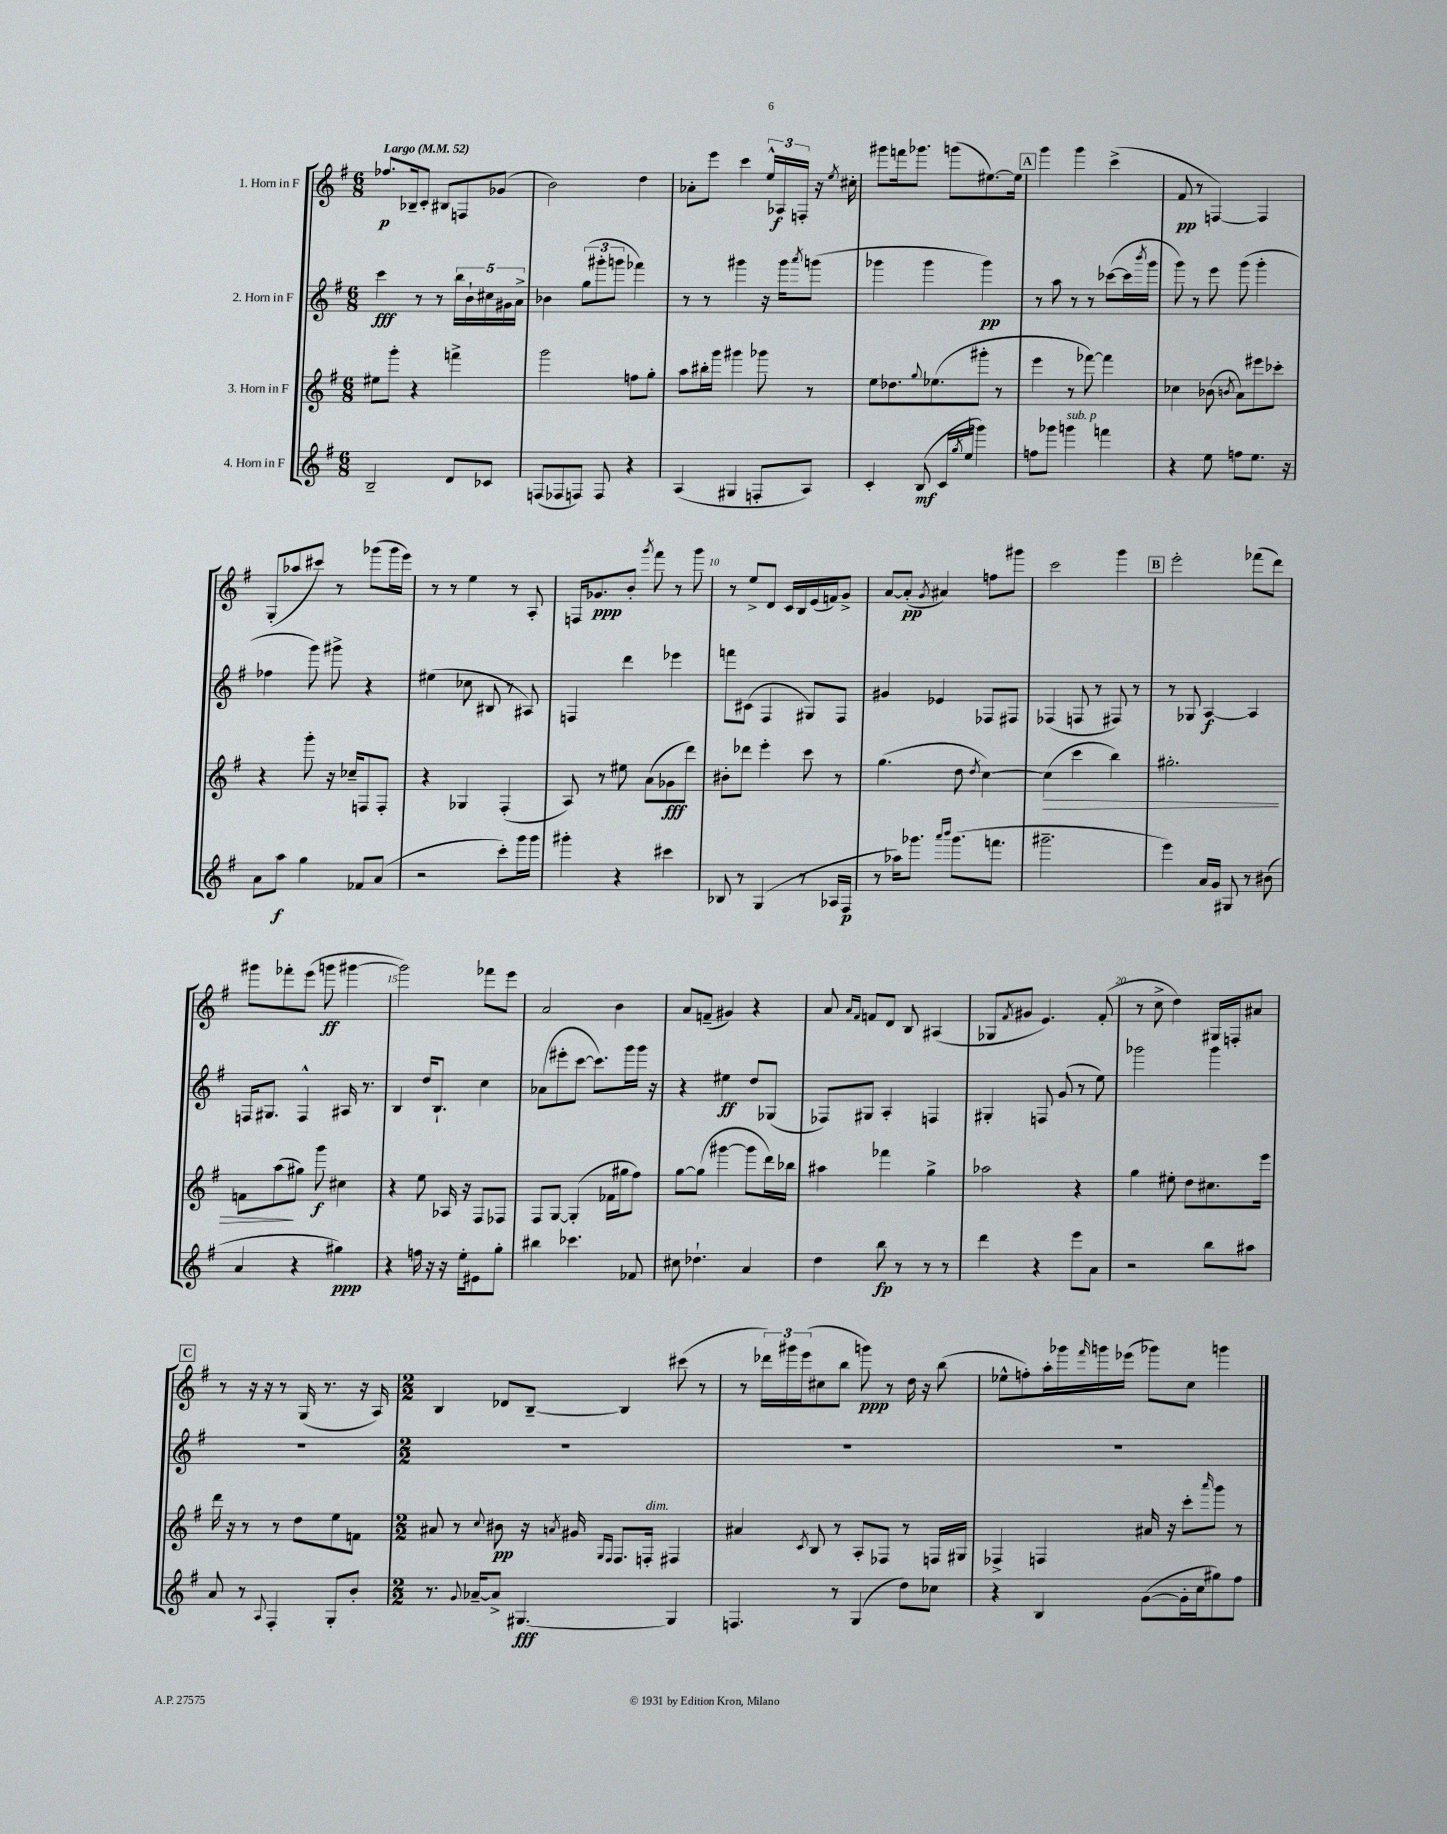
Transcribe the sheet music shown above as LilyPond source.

<<
\new StaffGroup <<
\new Staff = "s0" \with { instrumentName = "1. Horn in F" } {
    \clef treble \key g \major \numericTimeSignature \time 6/8 \tempo "Largo" 4 = 52
    fes''8.\p bes16-- c'8-. bis8 f8 ges'8( |
    b'2) d''4 |
    aes'8-. e'''8 c'''4 \tuplet 3/2 { e''16-^ aes16\f f16-. } r16 \acciaccatura { e''8 } cis''16-. |
    gis'''8 f'''16 ges'''8. g'''8( eis''8.~) eis''16 |
    \mark \markup { \box "A" } g'''4 g'''4 c'''4->( |
    fis'8\pp r8 f4~) f4 |
    g8-.( aes''8 cis'''8) r8 ges'''8( ges'''16 e'''16) |
    r8 r8 e''4 r8 a8-. |
    f16 ges'8.\ppp b'8-. \acciaccatura { g'''8 } fis'''8 r8 g'''8 |
    r8 e''8-> d'8 c'16 b16 e'16( f'16) g'8-> |
    a'8~ a'8-.\pp( \acciaccatura { g'8 } ais'4) f''8 gis'''8 |
    c'''2 g'''4 |
    \mark \markup { \box "B" } e'''2-. fes'''8( d'''8) |
    gis'''8 fes'''8-. e'''8( g'''8\ff gis'''4~ |
    gis'''2) fes'''8 e'''8 |
    a'2 b'4 |
    a'8 f'8--( gis'4) r4 |
    a'8 \grace { a'16 fis'16 } f'8 d'8 b8 ais4( |
    ges8 \acciaccatura { fis'8 } gis'8 e'4.) fis'8-.( |
    r8 c''8-> d''4) gis16 f16-. ais'8 |
    \mark \markup { \box "C" } r8 r16 r16 r8 g16( r8. r16 a16) |
    \numericTimeSignature \time 2/2 b4 des'8 b8~-- b4 cis'''8( r8 |
    r8 \tuplet 3/2 { des'''16) gis'''16 e'''16( } cis''8 b''8 g'''8\ppp) r8 d''16 r16 b''8( |
    ees''8-^ f''8-.) a''16-. ges'''16 \grace { fis'''16 } g'''16 ees'''16( ges'''8) c''8 g'''4 \bar "|." |
}
\new Staff = "s1" \with { instrumentName = "2. Horn in F" } {
    \clef treble \key g \major \numericTimeSignature \time 6/8
    c'''4\fff r8 r8 \tuplet 5/4 { b''16 b'16-! cis''16 gis'16 a'16-> } |
    bes'4 \tuplet 3/2 { g''8( gis'''8-. g'''8 } fes'''4) |
    r8 r8 gis'''4 r16 gis'''16 \acciaccatura { a'''8 } g'''8( |
    ges'''4 ges'''4 ges'''4\pp) |
    \mark \markup { \box "A" } r8 a''8 r8 r8 ces'''8~( ces'''16 \acciaccatura { b'''8 } g'''16 |
    g'''8) r8 e'''8 g'''8( g'''4-. |
    fes''4 g'''8) gis'''8-> r4 |
    eis''4( ces''8 bis8 r8 ais8) |
    f4 d'''4 ees'''4 |
    f'''8 cis'8( fis4 gis8) fis8 |
    gis'4 ees'4 fes8 fis8 |
    fes4( f8 r8 fis8) r8 |
    \mark \markup { \box "B" } r8 ges8 a4~\f a4 |
    f16 gis8. f4-^ ais16 r8. |
    b4 d''16 b8.-! c''4 |
    aes'8( eis'''8-. c'''8~ c'''8.) g'''16 g'''16 r16 |
    r4 eis''4\ff d''8 ges8( |
    fes8) gis8 a4-. f4 |
    gis4-. f8 g'8( r8 e''8) |
    ges'''2 ges'''4 |
    \mark \markup { \box "C" } R2. |
    \numericTimeSignature \time 2/2 R1 |
    R1 |
    R1 \bar "|." |
}
\new Staff = "s2" \with { instrumentName = "3. Horn in F" } {
    \clef treble \key g \major \numericTimeSignature \time 6/8
    eis''8 g'''8-. r4 f'''4-> |
    g'''2 f''8 g''8-. |
    a''8 bis''16-. g'''16 gis'''4 ges'''8 r8 |
    e''8 des''8. \appoggiatura { g''8 } ees''8.( gis'''8-. r8 |
    \mark \markup { \box "A" } e'''4 r8 fes'''8~) fes'''4 |
    ces''4 bes'8( \acciaccatura { b'8 } a'8) eis'''8 ces'''8-. |
    r4 g'''8-. r16 ces''16-- f8 f8-. |
    r4 ges4 fis4-.( |
    a8) r8 eis''8 a'8( ges'8\fff d'''8) |
    bis'8-. des'''8 e'''4-. c'''8 r8 |
    g''4.( d''8 \acciaccatura { d''8 } c''4~) |
    c''4\>( c'''4 b''4) |
    \mark \markup { \box "B" } gis''2.-. |
    f'8 a''8\!( gis''8) g'''8\f cis''4 |
    r4 e''8 aes16 r16 fis8 fes8 |
    fis8 g8~ g4-.( fes'16 gis''16 fis''8) |
    g''8~ g''8( gis'''4~ gis'''8 d'''16) bes''16 |
    ais''4 fes'''4 g''4-> |
    aes''2 r4 |
    g''4 eis''8-. d''8 cis''8. e'''16 |
    \mark \markup { \box "C" } d'''16 r16 r8 r8 d''8 e''8 f'8 |
    \numericTimeSignature \time 2/2 ais'8 r8 \appoggiatura { c''8 } bis'8\pp r16 \acciaccatura { a'8 } gis'16 \grace { g16 fis16 } fis8. f16-.^\markup { \italic "dim." } fis4 |
    ais'4 \acciaccatura { c'8 } b8 r8 a8-. fes8 r8 f16 gis16 |
    fes4-> f4 ais'16 r16 c'''8-. \grace { a'''16 } g'''8 r8 \bar "|." |
}
\new Staff = "s3" \with { instrumentName = "4. Horn in F" } {
    \clef treble \key g \major \numericTimeSignature \time 6/8
    b2-- d'8 ces'8 |
    f8( fes8 f8) f8 r4 |
    a4( gis4 f8-. a8) |
    c'4-. b8\mf( c'16 \acciaccatura { g''8 } e''16 ges'''4) |
    \mark \markup { \box "A" } f''8 ges'''8 g'''4^\markup { \italic "sub. p" } f'''4 |
    r4 e''8 f''8 e''8. r16 |
    a'8 a''8\f g''4 fes'8 a'8( |
    r2 c'''8-.) g'''16 g'''16 |
    gis'''4-. r4 cis'''4 |
    bes8 r8 g4( r8 aes16 fis16\p |
    r8 aes''16) ges'''8. \grace { a'''16 b'''16 } ges'''8.( f'''8. |
    gis'''2.-- |
    \mark \markup { \box "B" } e'''4) a'16 g'16 gis8 r8 bis'8( |
    a'4 r4 gis''4\ppp) |
    r4 f''16 r16 r16 e''16-. eis'8 g''8-. |
    bis''4 ces'''4. fes'8 |
    cis''8 des''4.-! a'4 |
    d''4 b''8\fp r8 r8 r8 |
    d'''4 r4 e'''8 a'8 |
    r2 b''8 ais''8 |
    \mark \markup { \box "C" } a'8 r8 \appoggiatura { a8 } fis4-. g8-. b'8-. |
    \numericTimeSignature \time 2/2 r8. \appoggiatura { g'8 } aes'16~-- aes'8-> gis4.~\fff gis4 |
    f4. r8 g4( d''8) ces''8 |
    r4 b4 g'8~( g'16-. c''16 gis''8) fis''8 \bar "|." |
}
>>
>>
\layout { \context { \Score \override BarNumber.break-visibility = ##(#f #t #t) barNumberVisibility = #(every-nth-bar-number-visible 5) } }
